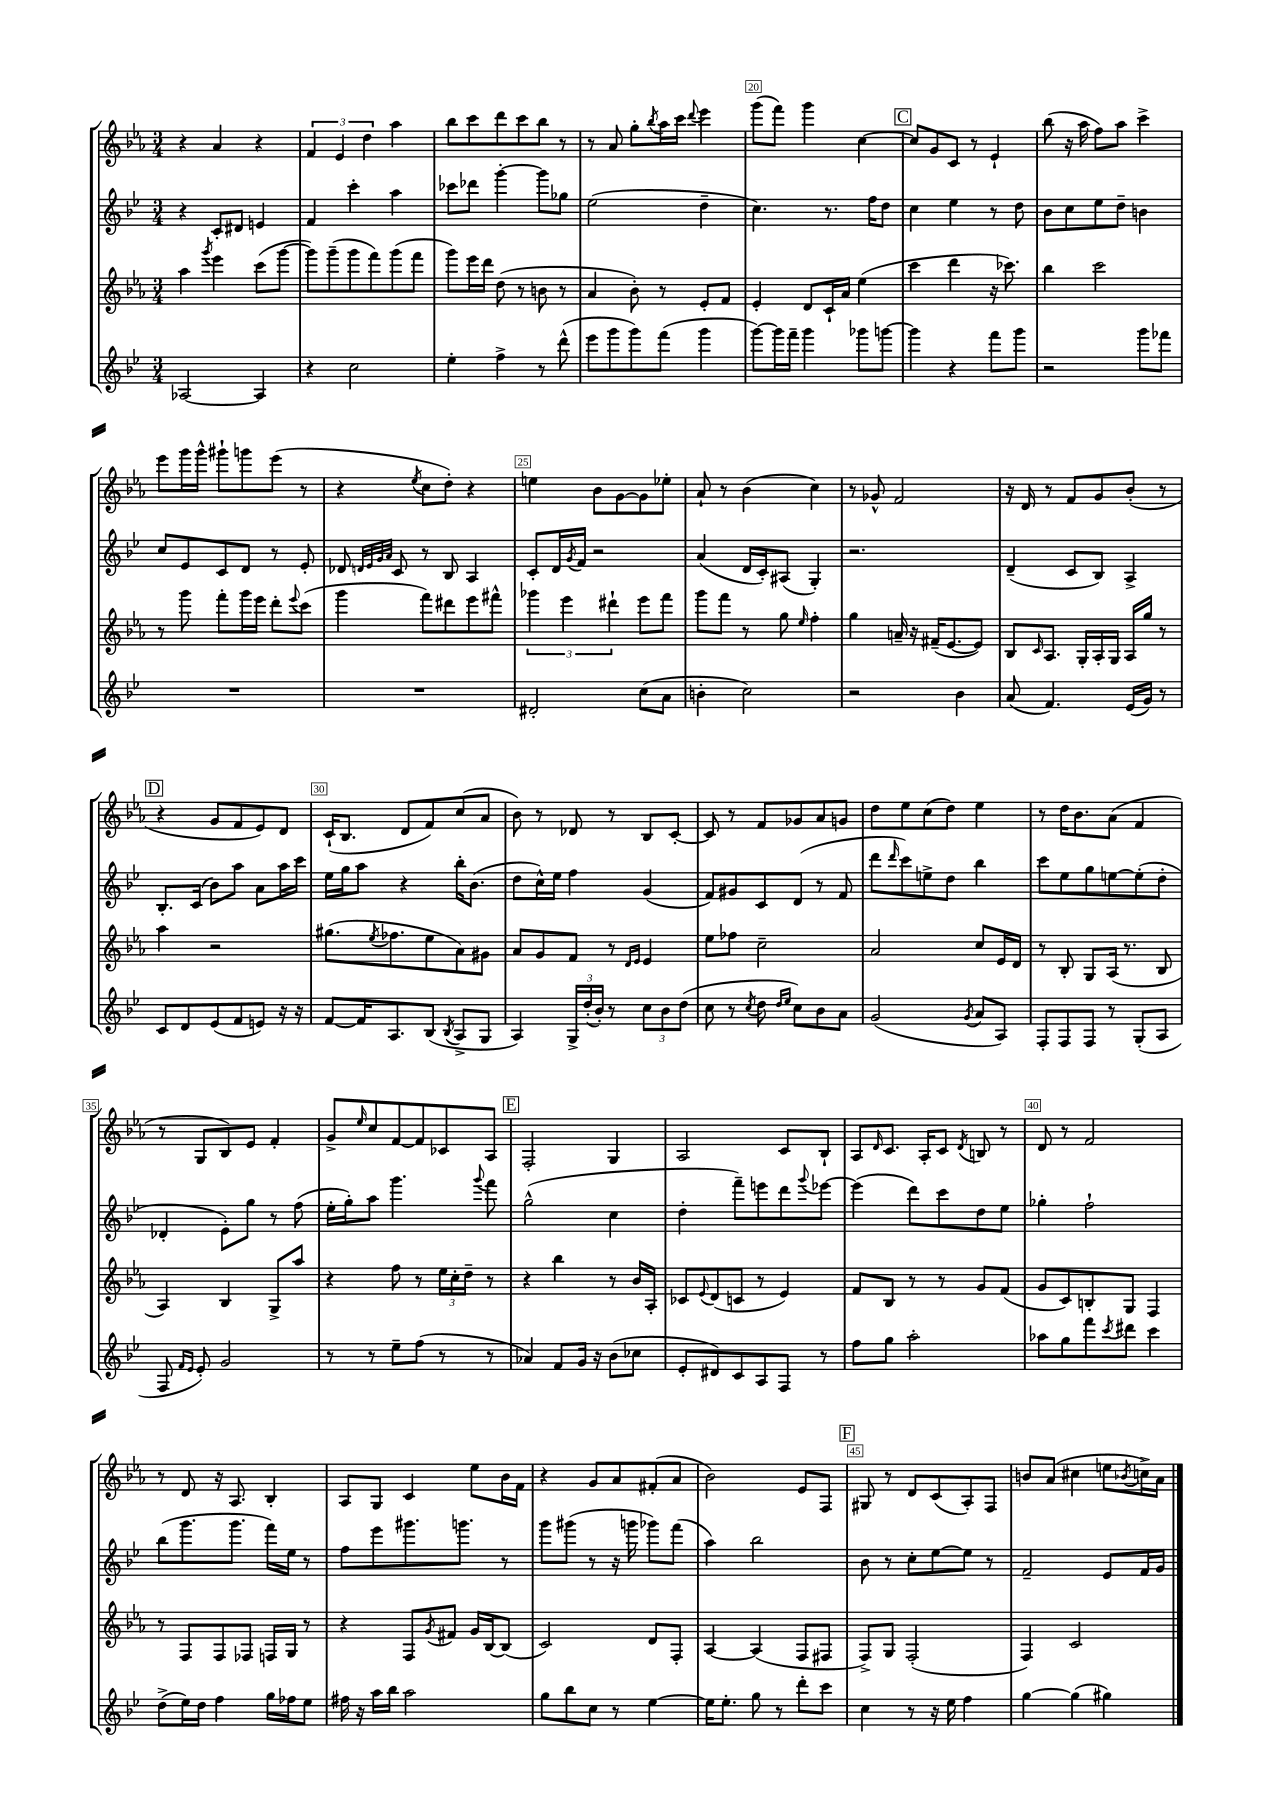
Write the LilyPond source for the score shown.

<<
\new StaffGroup <<
\new Staff = "s0" {
    \clef treble \key ees \major \numericTimeSignature \time 3/4
    r4 aes'4 r4 |
    \tuplet 3/2 { f'4 ees'4 d''4 } aes''4 |
    bes''8 c'''8 d'''8 c'''8 bes''8 r8 |
    r8 aes'8 g''8-. \acciaccatura { bes''8 } aes''16 c'''16 \appoggiatura { d'''8 } ees'''4 |
    g'''8( f'''8) g'''4 c''4~ |
    \mark \markup { \box "C" } c''8 g'8 c'8 r8 ees'4-! |
    bes''8( r16 aes''16 f''8) aes''8 c'''4-> |
    ees'''8 g'''16 g'''16-^ gis'''8-! g'''8 ees'''8( r8 |
    r4 \acciaccatura { ees''8 } c''8 d''8-.) r4 |
    e''4 bes'8 g'8~ g'8 ees''8-. |
    aes'8-! r8 bes'4( c''4) |
    r8 ges'8-^ f'2 |
    r16 d'16 r8 f'8 g'8 bes'8-.( r8 |
    \mark \markup { \box "D" } r4 g'8 f'8 ees'8) d'8 |
    c'16-!( bes8. d'8 f'8) c''8( aes'8 |
    bes'8) r8 des'8 r8 bes8 c'8~-. |
    c'8 r8 f'8 ges'8 aes'8 g'8 |
    d''8 ees''8 c''8( d''8) ees''4 |
    r8 d''16 bes'8. aes'8( f'4 |
    r8 g8 bes8) ees'8 f'4-. |
    g'8-> \grace { ees''16 } c''8 f'8~ f'8 ces'8 aes8 |
    \mark \markup { \box "E" } f2-. g4 |
    aes2 c'8 bes8-! |
    aes8 \grace { d'16 } c'8. aes16-. c'8 \acciaccatura { d'8 } b8 r8 |
    d'8 r8 f'2 |
    r8 d'8 r16 aes8. bes4-. |
    aes8 g8 c'4 ees''8 bes'16 f'16 |
    r4 g'8 aes'8 fis'8-.( aes'8 |
    bes'2) ees'8 f8 |
    \mark \markup { \box "F" } gis8 r8 d'8 c'8( aes8-.) f8 |
    b'8 aes'8( cis''4 e''8 \acciaccatura { bes'8 } c''16->) aes'16 \bar "|." |
}
\new Staff = "s1" {
    \clef treble \key bes \major \numericTimeSignature \time 3/4
    r4 c'8-. dis'8 e'4 |
    f'4 c'''4-. a''4 |
    ces'''8 des'''8 g'''4~-. g'''8 ges''8 |
    ees''2( d''4-- |
    c''4.) r8. f''16 d''8 |
    \mark \markup { \box "C" } c''4 ees''4 r8 d''8 |
    bes'8 c''8 ees''8 d''8-- b'4 |
    c''8 ees'8 c'8 d'8 r8 ees'8-. |
    des'8 \grace { d'32 ees'32 g'32 a'32 } c'8 r8 bes8 a4 |
    c'8-. d'16 \acciaccatura { g'8 } f'16 r2 |
    a'4( d'16 c'16-.) ais8( g4-.) |
    r2. |
    d'4--( c'8 bes8) a4-> |
    \mark \markup { \box "D" } bes8.-. c'16( bes'8) a''8 a'8 a''16 c'''16 |
    ees''16 g''16 a''8 r4 bes''16-. bes'8.( |
    d''8 c''16-^) ees''16 f''4 g'4( |
    f'8) gis'8 c'8 d'8( r8 f'8 |
    d'''8 \grace { d'''16 } c'''8) e''8-> d''8 bes''4 |
    c'''8 ees''8 g''8 e''8~ e''8-.( d''8-. |
    des'4-. ees'8-.) g''8 r8 f''8( |
    ees''16-. g''16-.) a''8 g'''4. \appoggiatura { g'''8 } f'''8 |
    \mark \markup { \box "E" } g''2-^( c''4 |
    d''4-. f'''8--) e'''8 d'''8 \appoggiatura { g'''8 } ees'''8~ |
    ees'''4( d'''8) c'''8 d''8 ees''8 |
    ges''4-. f''2-! |
    bes''8( g'''8. g'''8. f'''16) ees''16 r8 |
    f''8 ees'''8 gis'''8. g'''8. r8 |
    g'''8 gis'''8( r8 r16 g'''16 ges'''8) f'''8( |
    a''4) bes''2 |
    \mark \markup { \box "F" } bes'8 r8 c''8-. ees''8~ ees''8 r8 |
    f'2-- ees'8 f'16 g'16 \bar "|." |
}
\new Staff = "s2" {
    \clef treble \key ees \major \numericTimeSignature \time 3/4
    aes''4 \acciaccatura { g'''8 } ees'''4 c'''8( g'''8~ |
    g'''8) g'''8--( g'''8 f'''8) g'''8( f'''8 |
    g'''8) ees'''16 d'''16 d''8( r8 b'8 r8 |
    aes'4 bes'8-.) r8 ees'8-. f'8 |
    ees'4-. d'8 c'16-! aes'16 ees''4( |
    \mark \markup { \box "C" } c'''4 d'''4 r16 ces'''8.) |
    bes''4 c'''2 |
    r8 g'''8 f'''8-. g'''16 ees'''16 d'''8-. \appoggiatura { ees'''8 } c'''8( |
    g'''4 f'''8) dis'''8 ees'''8 fis'''8-^ |
    \tuplet 3/2 { ges'''4 ees'''4 dis'''4-! } ees'''8 f'''8 |
    g'''8 f'''8 r8 g''8 \grace { ees''16 } f''4-. |
    g''4 a'16-- r16 fis'16--( ees'8.~ ees'8) |
    bes8 \grace { c'16 } aes8. g16-. aes16-. g16 aes16 g''16 r8 |
    \mark \markup { \box "D" } aes''4 r2 |
    gis''8.( \acciaccatura { ees''8 } fes''8. ees''8 aes'8) gis'8 |
    aes'8 g'8 f'8 r8 \grace { d'16 ees'16 } ees'4 |
    ees''8 fes''8 c''2-- |
    aes'2 c''8 ees'16 d'16 |
    r8 bes8-. g8 aes16( r8. bes8 |
    aes4) bes4 g8-> aes''8 |
    r4 f''8 r8 \tuplet 3/2 { ees''16 c''16-. d''16-- } r8 |
    \mark \markup { \box "E" } r4 bes''4 r8 bes'16 aes16-. |
    ces'8 \appoggiatura { ees'8 } d'8( c'8 r8 ees'4) |
    f'8 bes8 r8 r8 g'8 f'8( |
    g'8 c'8) b8-. g8 f4 |
    r8 f8 f8 fes8 f16 g16 r8 |
    r4 f8 \acciaccatura { g'8 } fis'8 g'16 bes16~ bes8( |
    c'2) d'8 f8-. |
    aes4~ aes4( f8 fis8 |
    \mark \markup { \box "F" } f8->) g8 f2-.( |
    f4) c'2 \bar "|." |
}
\new Staff = "s3" {
    \clef treble \key bes \major \numericTimeSignature \time 3/4
    aes2~ aes4 |
    r4 c''2 |
    ees''4-. f''4-> r8 d'''8-^( |
    ees'''8 g'''8 g'''8) f'''8( g'''4 |
    g'''8~) g'''16 f'''16-- g'''4 ges'''8 g'''8~ |
    \mark \markup { \box "C" } g'''4 r4 f'''8 g'''8 |
    r2 g'''8 fes'''8 |
    R2. |
    R2. |
    dis'2-. c''8( a'8 |
    b'4-. c''2) |
    r2 bes'4 |
    a'8( f'4.) ees'16( g'16) r8 |
    \mark \markup { \box "D" } c'8 d'8 ees'8( f'8 e'8) r16 r16 |
    f'8~ f'16 a8. bes8( \acciaccatura { bes8 } a8-> g8 |
    a4) \tuplet 3/2 { g16-> d''16-.( bes'16-.) } r8 \tuplet 3/2 { c''8 bes'8 d''8( } |
    c''8 r8 \acciaccatura { c''8 } d''8 \grace { d''16 ees''16 } c''8) bes'8 a'8 |
    g'2( \acciaccatura { g'8 } a'8 a8) |
    f8-. f8 f8 r8 g8-.( a8 |
    f8 \grace { f'16 ees'16 } ees'8-.) g'2 |
    r8 r8 ees''8-- f''8( r8 r8 |
    \mark \markup { \box "E" } aes'4) f'8 g'16 r16 bes'8( ces''8 |
    ees'8-. dis'8) c'8 a8 f8 r8 |
    f''8 g''8 a''2-. |
    aes''8 g''8 f'''8 \acciaccatura { c'''8 } dis'''8 c'''4 |
    d''8->( ees''16) d''16 f''4 g''16 fes''16 ees''8 |
    fis''16 r16 a''16 bes''16 a''2 |
    g''8 bes''8 c''8 r8 ees''4~ |
    ees''16 ees''8.-. g''8 r8 d'''8-. c'''8 |
    \mark \markup { \box "F" } c''4 r8 r16 ees''16 f''4 |
    g''4~ g''4( gis''4) \bar "|." |
}
>>
>>
\layout { \context { \Score currentBarNumber = #16 \override BarNumber.break-visibility = ##(#f #t #t) barNumberVisibility = #(every-nth-bar-number-visible 5) \override BarNumber.stencil = #(make-stencil-boxer 0.1 0.3 ly:text-interface::print) } }
